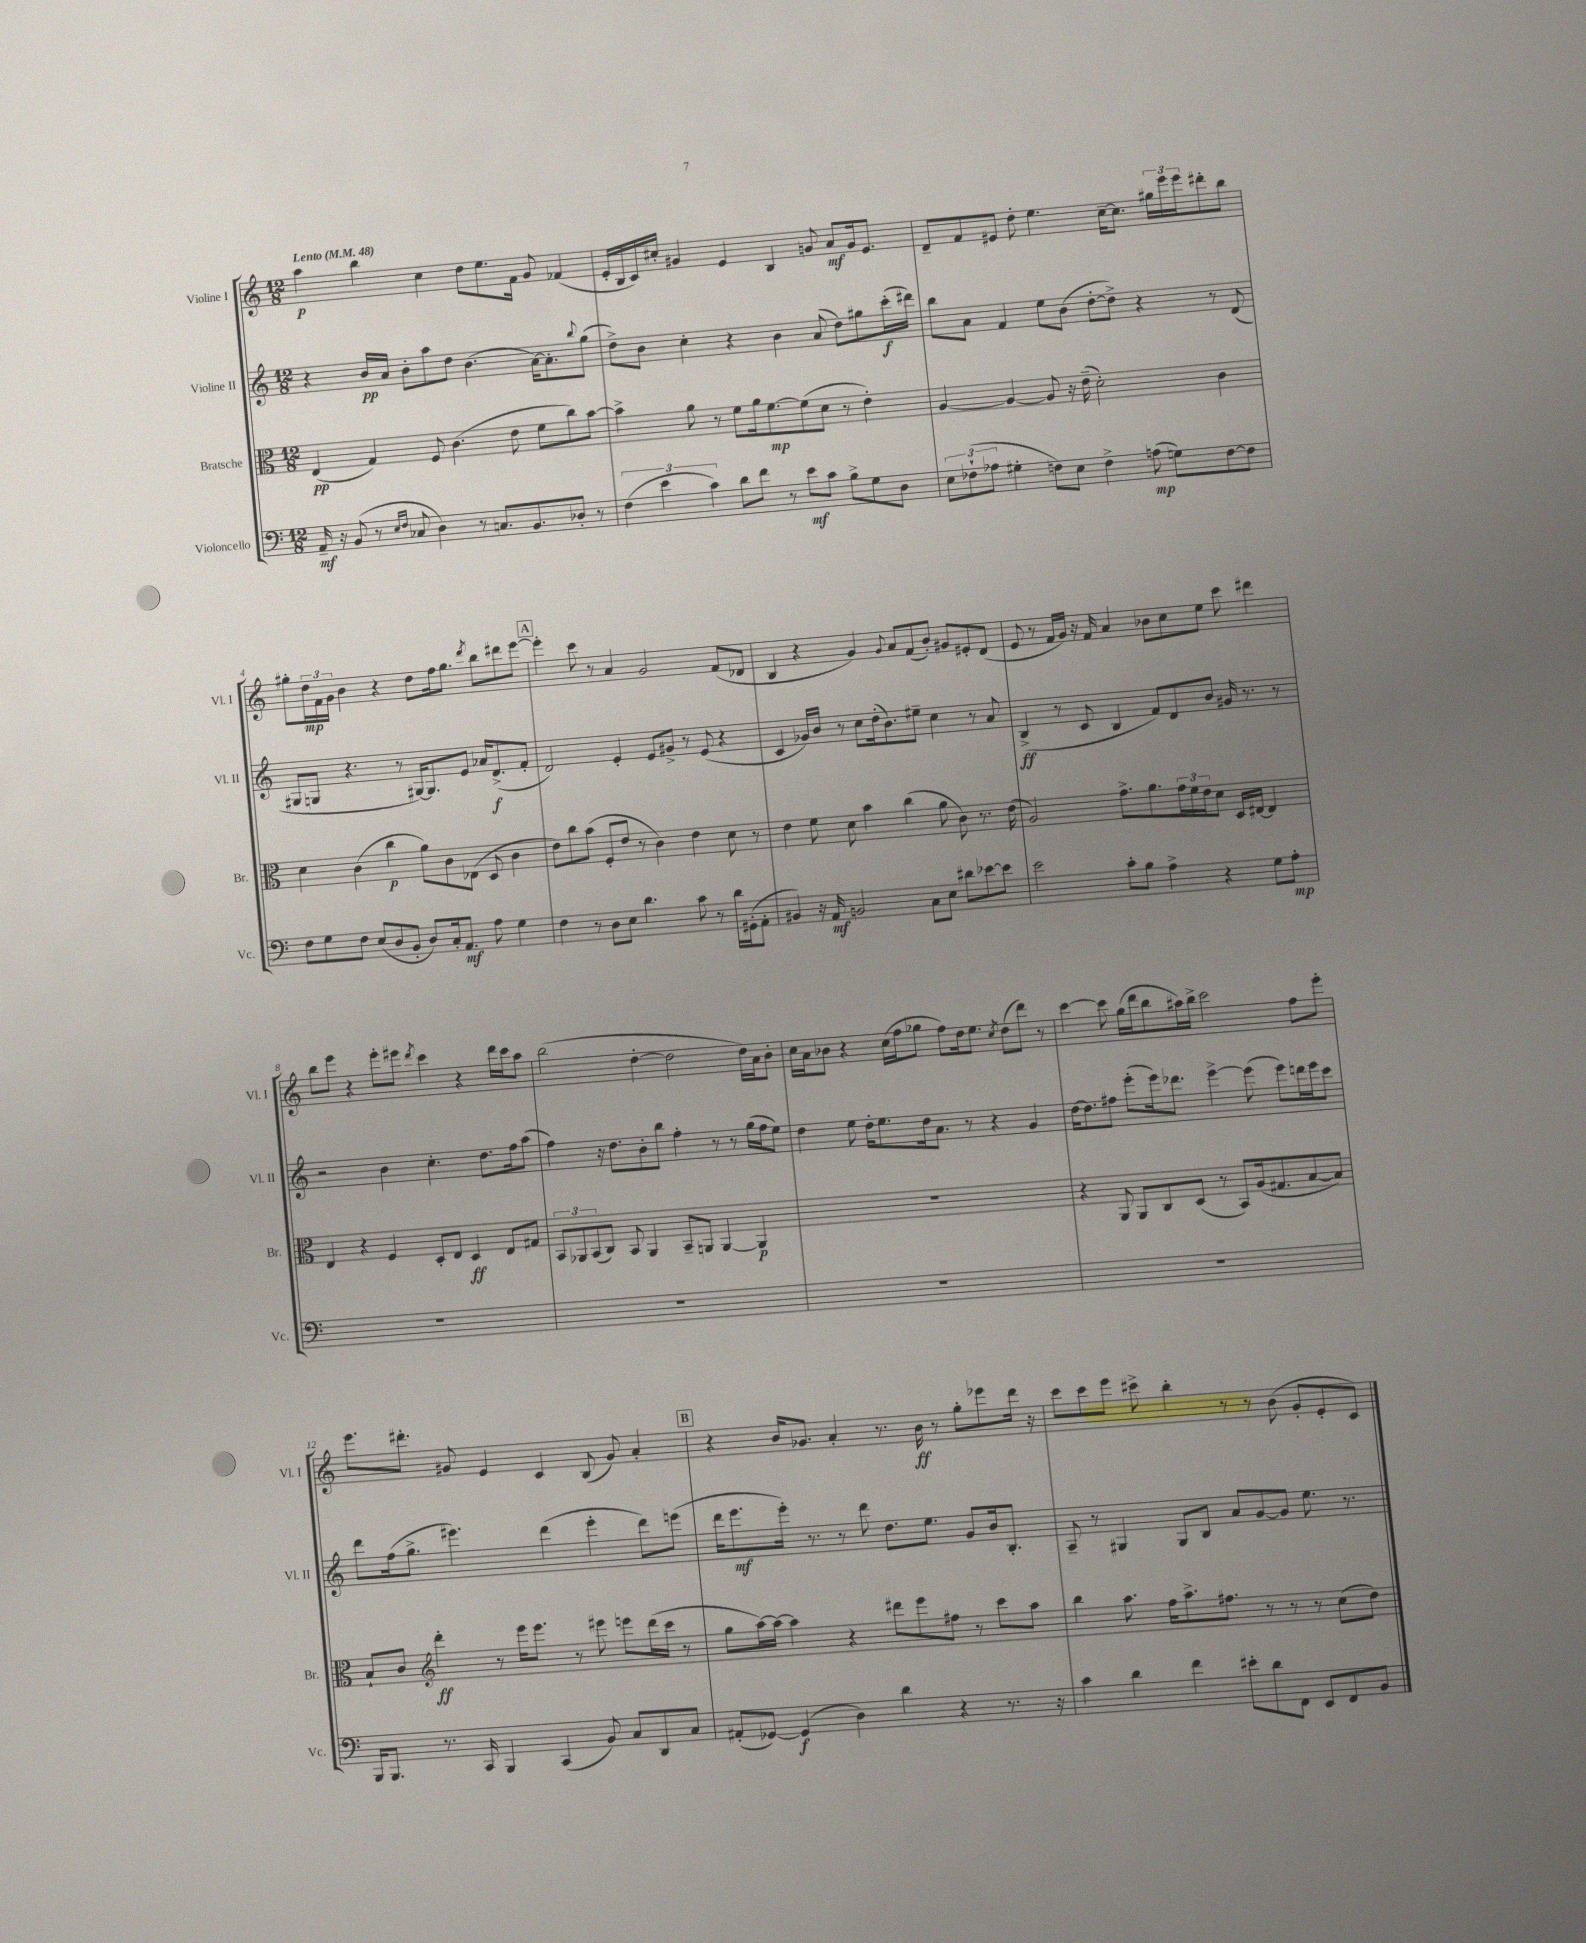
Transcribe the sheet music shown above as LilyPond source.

<<
\new StaffGroup <<
\new Staff = "s0" \with { instrumentName = "Violine I" shortInstrumentName = "Vl. I" } {
    \clef treble \key c \major \numericTimeSignature \time 12/8 \tempo "Lento" 4 = 48
    a''4\p b''4 c''4 d''8 e''8. f'16 g'8 fes'4( |
    e'16-. b16 c'16) cis''16-. gis'4 e'4 b4 g'8 a'8\mf g'16 e'8. |
    d'8-- f'8 eis'8 d''8-. e''4. c''16~-- c''8. \tuplet 3/2 { gis''16 e'''16 e'''16 } dis'''8-. b''8 |
    gis''8-. \tuplet 3/2 { d''16\mp f'16 g'16 } b'4 r4 d''8 f''16 gis''8. \acciaccatura { d'''8 } b''8 dis'''8 e'''8~ |
    \mark \markup { \box "A" } e'''4-. c'''8 r8 a'4 g'2 f'8( des'8 |
    b4 r4 g'4) \appoggiatura { g'8 } a'8 f'8( b'8-.) gis'8 eis'8-. d'8( |
    e'8 r8 f'16 g'16) r16 f'16 a'4 bes'8 c''8 e''8 c'''8 dis'''4 |
    b''8 e'''8 r4 e'''8-. eis'''8 \acciaccatura { d'''8 } c'''4 r4 d'''16 c'''16 a''8 |
    b''2( d''4~-. d''2 d''16) a'16 b'8-. |
    c''16 a'16 bes'8 r4 c''16( f''16 ges''8 f''8) d''16 e''8. \acciaccatura { c''8 } d''8( d'''8) r8 |
    c'''4~ c'''8 g''16( d'''16 b''8 ais''16) b''16-> c'''2 f''8 e'''8-. |
    e'''8. dis'''8.-. gis'8 e'4 c'4 b8( gis'8) a'4-. |
    \mark \markup { \box "B" } r4 b'16 ges'8. a'4-. r8. b'16\ff r8 g''8-. ees'''8 d'''16 r16 |
    c'''8 c'''8 e'''8 cis'''8-> b''4-. r8 r8 b'8( g'8-. e'8-. c'8) \bar "|." |
}
\new Staff = "s1" \with { instrumentName = "Violine II" shortInstrumentName = "Vl. II" } {
    \clef treble \key c \major \numericTimeSignature \time 12/8
    r4 b'16\pp a'16 b'8-. a''8 d''8 b'4.( a'16~) a'8.-. \appoggiatura { b''8 } g''8( |
    d''8->) b'8 c''4-. r4 b'4 a'8( d''8) gis''8 c'''16-.\f( dis'''16) |
    b''8 a'8 f'4 e''8 b'8( d''8~-. d''8->) r4 r8 d'8( |
    gis8 g8 r4. r8 gis16~) gis8. e'8 aes'16 d'8.->\f( f'8-. |
    \mark \markup { \box "A" } d'2) e'4-. e'8 gis'8-> r8 e'8( r4 |
    c'4 ges'16) b'16 r8 c''8 d''16-.( b'8.) eis''8-- c''4 r8 a'8 |
    b4->\ff( r8 c'8 b4 f'8) d'8 b'8 gis'16 r8. r8 |
    r2 b'4 c''4.-. d''8. f''16 a''8( |
    f''4) r16 d''8. b'8-. b''8 f''4-. r8 r8 g''16( f''16 e''8) |
    d''4 e''8 d''16-. e''8. d''16 a'8. r8 r4 g'4 |
    d''16~ d''8. fis''8 e'''8-.( e'''16) des'''8. e'''4~-> e'''8( e'''8) d'''16 e'''16 c'''8 |
    d'''8 f''16( g''8.-> eis'''4.) d'''4( eis'''4-. d'''8) e'''8( |
    \mark \markup { \box "B" } d'''16 e'''8.\mf e'''16-.) r8. r8 d'''8 d''8. e''8. g'8 b'16 b8.-. |
    a8-- r8 gis4 gis8 b8 a'8 g'8~ g'8 e''8. r8. \bar "|." |
}
\new Staff = "s2" \with { instrumentName = "Bratsche" shortInstrumentName = "Br." } {
    \clef alto \key c \major \numericTimeSignature \time 12/8
    e4\pp( g4) f8 c'4.( e'8 f'8 c''8) b'8~ |
    b'4-> a'8 r8 f'8 a'16 f'8.~\mp f'8( d'8 r8 e'4-.) |
    a4~ a4~ a8 r16 e'16--( d'2-.) c'4 |
    d'4 c'4( c''4\p a'8) c'8 ees8( d8 c'4 |
    \mark \markup { \box "A" } e'8) c''8 b'8( f8-. e'8 r8 c'4) e'4 d'8 r8 |
    e'4 f'8 d'8 b'4 c''4( a'8 c'8) r8. e'16( |
    a2) g'8.-> a'8. \tuplet 3/2 { g'16 f'16 e'16 } d'8 d16 eis16~ eis4 |
    e4 r4 f4 d8-. e8 d4\ff e8 gis8 |
    \tuplet 3/2 { b,8 aes,8 b,8( } c8) b,8 aes,4 b,8-- a,8 a,4~ a,4\p |
    R1. |
    r4 a,8 a,8 c8 d8( r8 b,8) a16( gis8. b8~ b8) |
    b8-! c'8 \clef treble d'''4-.\ff r8 e'''16 e'''8. r8 eis'''8 e'''8 d'''16( c'''16 r8 |
    \mark \markup { \box "B" } g''8 a''16~) a''16~ a''4 r4 dis'''8 e'''8 fis''8 r8 c'''8 a''8 |
    b''4 a''8. f''16 a''8.-> fis''8. r8 r8 r8 c''8( d''8) \bar "|." |
}
\new Staff = "s3" \with { instrumentName = "Violoncello" shortInstrumentName = "Vc." } {
    \clef bass \key c \major \numericTimeSignature \time 12/8
    a,16--\mf r16 b,8( r8 \grace { e16 f16 } ces8 d4) r8 c8. b,8. des8-. r8 |
    \tuplet 3/2 { f4( e'4 c'4) } d'8 f'8 r8 e'8\mf c'8 b8-> g8 d8 |
    \tuplet 3/2 { e8 fes8-!( aes8 } gis4-. f8) e8 f4-> a8\mp( g8) f8~ f8 |
    f8 g8 f8 e8( d8 b,8-. d8) c16-. a,8.\mf a8 g4 |
    \mark \markup { \box "A" } f4 r8 d8 e8 d'4. c'8 r8 d'16 gis,16-.( a,8-. |
    bis,4) r16 a,16\mf b,2 c8 e8 dis'8 ees'8~ ees'8 |
    e'2 c'8-. b8 a4-> r4 g8 a8-.\mp |
    R1. |
    R1. |
    R1. |
    R1. |
    b,,16 b,,8. r8. c,16 b,,4 c,4( b,8) c8 d,8 c8 |
    \mark \markup { \box "B" } ais,8-.( ges,8~) ges,4\f( d4) d'4 r4 r8. r16 |
    c'4 d'4 f'4 eis'8-. d'8 f,8 e,8 f,8 b,8 \bar "|." |
}
>>
>>
